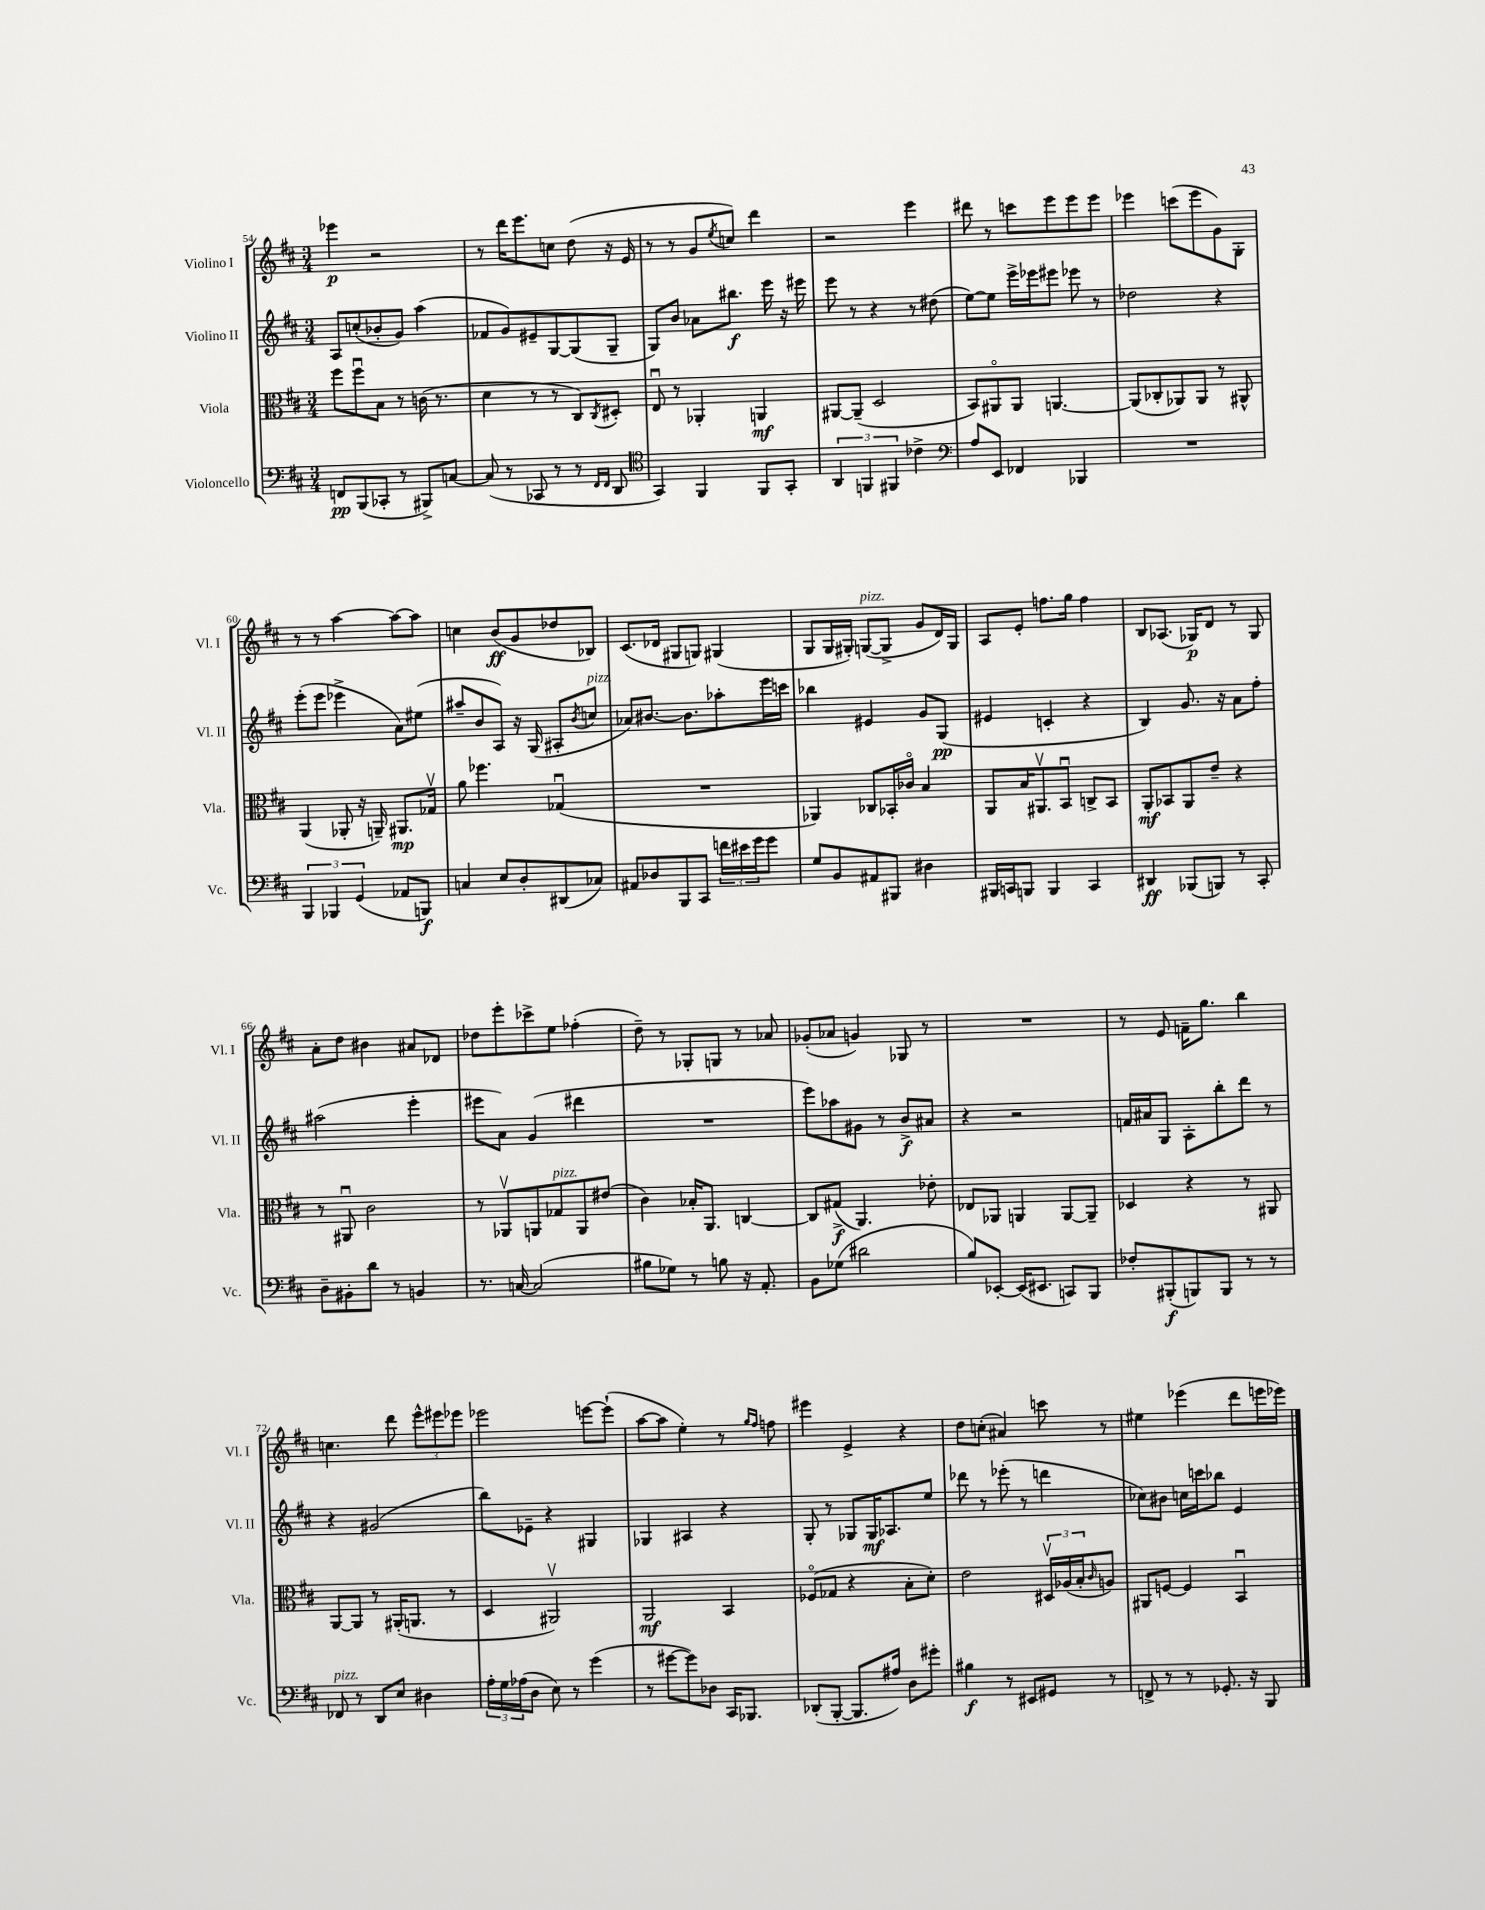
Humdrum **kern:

**kern	**kern	**kern	**kern
*staff4	*staff3	*staff2	*staff1
*clefF4	*clefC3	*clefG2	*clefG2
*k[f#c#]	*k[f#c#]	*k[f#c#]	*k[f#c#]
*M3/4	*M3/4	*M3/4	*M3/4
8FF	8ff#	8A	4eee-
(8BBB	8ff#u	(8cc'	.
8CC-'	8B	8b-'	2r
8r	8r	8g)	.
8BBB#^)	(16c	(4aa	.
.	8.r	.	.
[8C	.	.	.
=	=	=	=
(8C]	4d	8f-	8r
8r	.	8g)	16ddd
.	.	.	8.eee
8CC-	8r	8e#~	.
8r	8r	[8G	8cc
8r	8C#)	(8G]	(8dd
16qqFF#	.	.	.
16qqFF#	8qC#	.	.
8DD	8D#'	8G~	16r
.	.	.	16e
=	=	=	=
*clefC4	*	*	*
4GG)	8Eu	8G)	8r
.	8r	8b	8r
4FF#	4AA-'	8a-	8g
.	.	.	8qee
.	.	8.bb#	8cc)
8FF#	4AA	.	4ddd
.	.	16eee	.
8GG'	.	16r	.
.	.	16eee#	.
=	=	=	=
6AA	[8AA#	8eee	2r
.	(8AA#~]	8r	.
6FF	.	.	.
.	2D	4r	.
6FF#	.	.	.
4c-^	.	8r	4eee
.	.	(8dd#	.
=	=	=	=
*clefF4	*	*	*
8A	8BB)	[8ee)	8ddd#
8EE	8AA#o	8ee]	8r
4FF-	8AA#	16eee^	8ccc
.	.	16eee-	.
.	[4.AA	8eee#	8eee
4BBB-	.	8eee-	8eee
.	.	8r	8eee
=	=	=	=
2.r	(8AA]	2dd-	4eee-
.	8C-'	.	.
.	8AA-)	.	(8ccc
.	8AA-	.	8eee-
.	8r	4r	8g)
.	8AA#^^	.	8G'
=	=	=	=
6BBB	(4AA	(8eee'	8r
.	.	8eee	8r
6BBB-	.	.	.
.	8AA-'	4eee-^	[4aa
(6GG	.	.	.
.	16r	.	.
.	16AA~)	.	.
8AA-	8.AA#	8a)	8aa_
8BBB)	.	(8ee#	8aa]
.	16G-v	.	.
=	=	=	=
4C	8a	8aa#~	4cc
.	4.ff-	8b	.
8E	.	8A)	(8b
8D'	.	16r	8g
.	.	(16G	.
(8DD#	(4G-u	8A#'	8dd-
.	.	8qb	.
8C-)	.	8cc	8B-)
=	=	=	=
8AA#	2.r	8a-)	(8.c#
8D-	.	[8.b#	.
.	.	.	16d-
8BBB	.	.	8G#
.	.	8.b#]	.
8CC#	.	.	8G)
24f	.	8aa-'	(4G#
24e#	.	.	.
24g	.	.	.
8g	.	16eee	.
.	.	16ccc	.
=	=	=	=
8G	4AA-)	4bb-	8G
8BB	.	.	16G
.	.	.	16G#')
8AA#	8C-	4e#	([8G
8BBB#	16BB-'	.	8G^]
.	16c-o	.	.
4D#	4B	8g	8g
.	.	(8G	16d)
.	.	.	16G
=	=	=	=
16BBB#	8AA	4e#	8A
16CC	.	.	.
8BBB	16B	.	8e'
.	8.AA#v	.	.
4BBB	.	4c'	8.ff
.	8BBu	.	.
.	.	.	16gg
4CC	8C^	4r	4ff
.	8BB	.	.
=	=	=	=
4DD#	8AA'	4B)	8B
.	8BB-	.	(8.A-
(8BBB-	8AA	8.g	.
.	.	.	16G-)
8BBB)	8e~	.	8d
.	.	16r	.
8r	4r	8a	8r
8CC#'	.	8ff#'	8G-
=	=	=	=
8D~	8r	(2aa#	8a'
8BB#'	8AA#u	.	8dd
8d	2c#	.	4b#
8r	.	.	.
4BB	.	4eee'	8a#
.	.	.	8d-
=	=	=	=
8.r	8r	8eee#	8dd-
.	8AA-v	8a)	8eee'
[16C	.	.	.
(2C]	8AA	(4g	8ccc-^
.	8G-	.	8ee
.	8AA	4ddd#	(4ff-'
.	(8e#	.	.
=	=	=	=
8B#	4c#)	2.r	8dd~)
8G-)	.	.	8r
8r	16B-'	.	8G-'
.	8.AA	.	.
8B	.	.	8G
16r	[4C	.	8r
8.AA'	.	.	.
.	.	.	8a-
=	=	=	=
8BB	8C]	8eee)	(8g-'
(8G-	(8G#^	8aa-	8a-
2d#	4.AA)	8g#	4g)
.	.	8r	.
.	.	8b^	8G-
.	8e-'	8a#	8r
=	=	=	=
8B)	8E-	4r	2.r
[8EE-'	8AA-	.	.
(16EE-]	4AA	2r	.
8.EE#	.	.	.
8CC)	[8AA	.	.
8BBB	8AA~]	.	.
=	=	=	=
8F-'	4D-	16f	8r
.	.	16a#	.
(8BBB#'	.	8G	8e
8BBB)	4r	8A'	16f~
.	.	.	8.gg
8BBB	.	8bb'	.
8r	8r	8ddd	4bb
8r	8AA#	8r	.
=	=	=	=
8FF-	[8AA	4r	4.cc
8r	8AA]	.	.
8DD	8r	(2g#	.
8E	(16AA#'	.	8ddd
.	8.AA	.	.
4D#	.	.	12eee^^
.	.	.	12eee#
.	8r	.	.
.	.	.	12eee-
=	=	=	=
24A'	4D	8bb)	2eee-
24G	.	.	.
(24A-	.	.	.
8D	.	8e-~	.
8E)	2AA#v)	4r	.
8r	.	.	.
(4g	.	4G#	[8eee
.	.	.	(8eee`]
=	=	=	=
8r	2AA	4G-	[8aa
[8g#	.	.	8aa]
8g#])	.	4A#	4ee')
8D-	.	.	.
16CC#	4BB	4r	8r
8.BBB-	.	.	.
.	.	.	16qqgg
.	.	.	16qqff#
.	.	.	8ff
=	=	=	=
(8DD-'	(8F-o	8G'	4eee#
[8BBB'	8G-	8r	.
8.BBB]	4r	8G-	4e^
.	.	16G-	.
16A#)	.	8.A-	.
8D	8B'	.	4r
8g#'	8d')	8ee	.
=	=	=	=
4B#	2e	8ddd-	8dd
.	.	8r	(8cc'
8r	.	(8eee-'	4a#)
8EE#	.	8r	.
8GG#	24D#v	4ddd	8ccc
.	(24A-	.	.
.	24B'	.	.
.	16qqc#	.	.
8r	8A)	.	8r
=	=	=	=
8FF^	8AA#	8cc-)	4ee#
8r	[8F	8b#	.
8r	4F]	16cc	(4eee-
.	.	16ccc	.
8.GG-'	.	8bb-	.
.	4BBu	4e	8ddd
16r	.	.	.
8BBB	.	.	16eee
.	.	.	16eee-)
==	==	==	==
*-	*-	*-	*-
